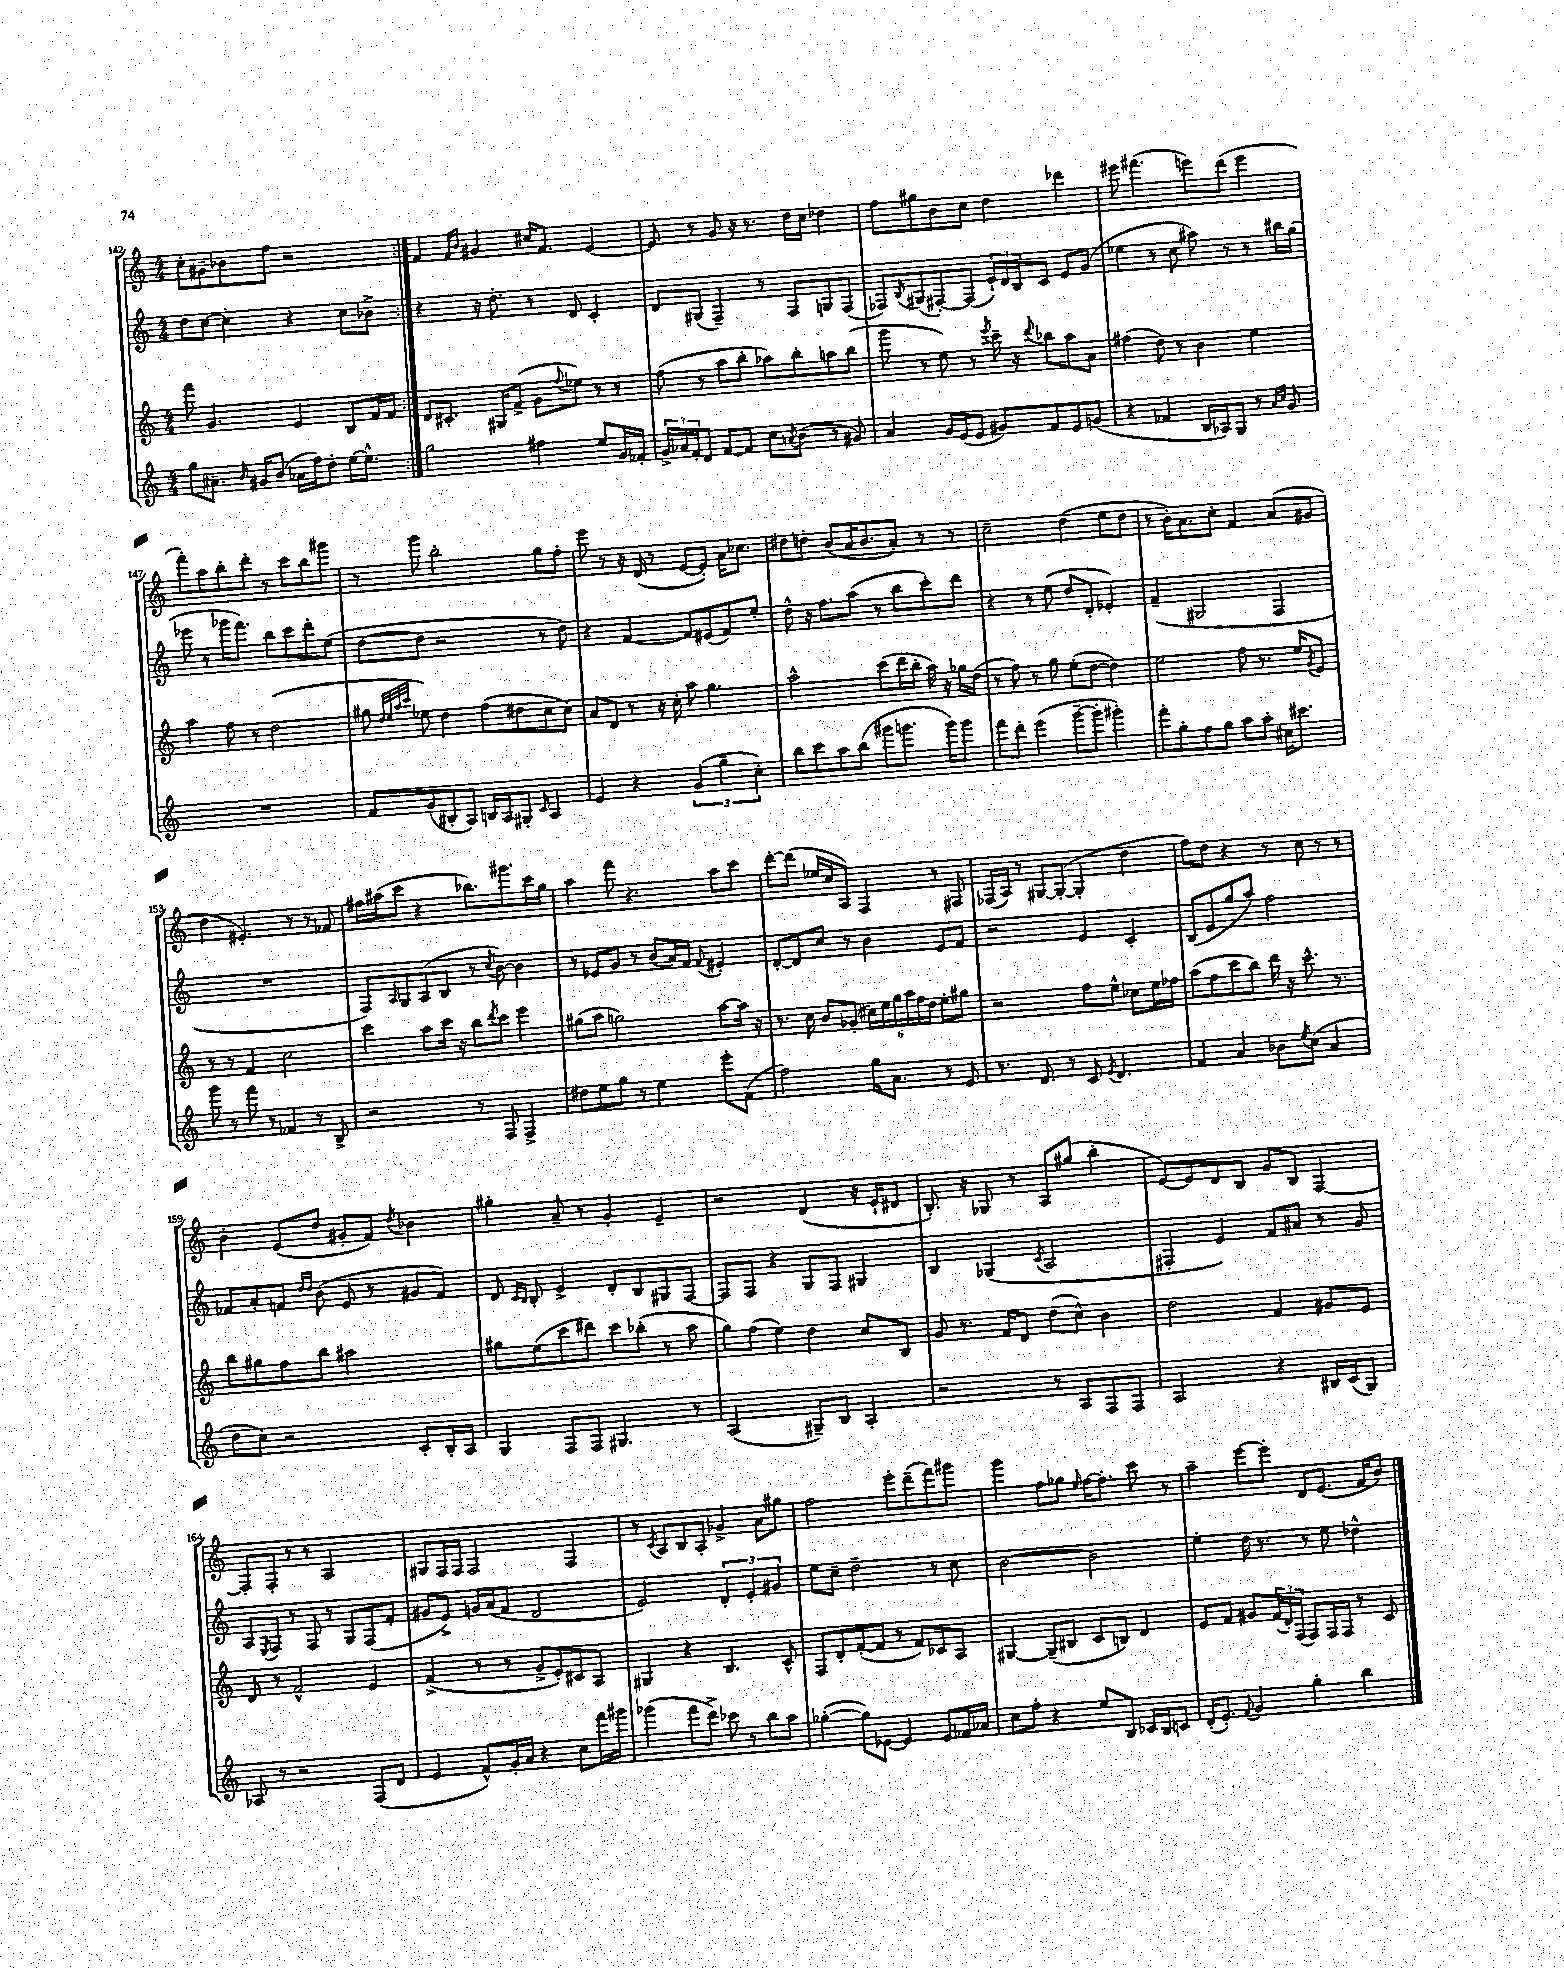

**kern	**kern	**kern	**kern
*staff4	*staff3	*staff2	*staff1
*clefG2	*clefG2	*clefG2	*clefG2
*k[]	*k[]	*k[]	*k[]
*M4/4	*M4/4	*M4/4	*M4/4
8gg\L	8fff\	8dd\L	8cc'\L
8.a#~\J	4.g/	[8cc\J	8g#~\
.	.	4cc'\]	8b-\
16qqb/	.	.	.
16g#/LK	.	.	.
(8b/J	.	.	8ff\J
16a-\LL	4e/	4r	2r
16ff\J)	.	.	.
8dd'\J	.	.	.
[16ee\LK	8B/L	8cc\L	.
8.ee^^\]J	.	.	.
.	16f/L	8b-^\J	.
.	16f/JJ	.	.
=:|!	=:|!	=:|!	=:|!
2gg\	8d/L	4r	4f/
.	8.c#'/J	.	.
.	.	.	16qqf/LL
.	.	.	16qqb/JJ
.	.	16r	4g#/
.	16G#/LK	8.dd'\	.
.	(8f^/J	.	.
4ff#\	8g\L	8r	16cc#/LK
.	.	.	8.f/J
.	8qqff/	.	.
.	8ee-\J)	8d/	.
8ee/L	8r	4c'/	[4e/
16g/L	8r	.	.
16f-'/JJ	.	.	.
=	=	=	=
24g^/LL	(8ff\	8d/L	8e/]
24a-/	.	.	.
24f'/J	.	.	.
8d/J	8r	(8G#/J	8r
[8f/L	8aa\L	4F~/)	8g/
8f/]J	8bb'\J	.	16r
.	.	.	8.r
8cc\L	8aa-\L)	8r	.
8qa/	.	.	.
(8b\J	8bb'\	8F/L	16dd\LL
.	.	.	16cc\JJ
8r	8aa\	8G/	4dd-\
8g#/)	(8bb\J	(8F/J	.
=	=	=	=
4a/	8ggg\	8F-/L)	8ff\L
.	.	8qB/	.
.	8r	(8G#/	8gg#\
16g/LL	8ee\)	[8F#'/)	8b\
(16e/J	.	.	.
8e/J	8r	(8F#/]J	8cc\J
.	8qeee/	.	.
8g#/L)	16ccc~\	24e`/LL)	4dd\
.	.	24d/	.
.	16r	.	.
.	.	24B/J	.
.	8qqddd/	.	.
8f/	8bb-\L	8c/J	.
8e/	8aa\	8e/L	4ddd-\
(8g/J	8a\J	(8g/J	.
=	=	=	=
4r	(4ff#\	4ee-\	8eee#\
.	.	.	(4.fff#\
4f-/	8dd\)	8r	.
.	8r	8cc\	.
16B/LL	4b\	8aa#\)	8eee\L)
16A-/J)	.	.	.
8G/J	.	8r	(8ddd\J
8r	4ee\	8r	4eee\
16qqa/LL	.	.	.
16qqcc/JJ	.	.	.
8g/	.	16bb#\LL	.
.	.	(16gg\JJ	.
=	=	=	=
1r	4aa\	8eee-\	8fff'\L)
.	.	8r	8aa\
.	8ff\	16ggg-\LK	8bb'\
.	.	8.fff\J)	.
.	8r	.	8ddd'\J
.	(2dd\	8bb\L	8r
.	.	8ccc\	8ccc\L
.	.	8ddd'\	8bb\
.	.	(8ee\J	8ggg#\J
=	=	=	=
8f/L	8gg#\	[8dd\L	8r
.	32qqdd/LLL	.	.
.	32qqee/	.	.
.	32qqaa/	.	.
.	32qqccc/JJJ	.	.
(8g/	8ee-\)	8dd\]J	8ggg\
8B#'/	4dd\	2r	2bb'\
8A/J)	.	.	.
16B/LL	(8ff\L	.	.
16A/J	.	.	.
8G#'/J	8dd#\	.	.
16qqc/	.	.	.
4A/	8cc\	8r	8gg\L
.	8cc\J)	8dd\)	8ff'\J
=	=	=	=
4e/	8a/L	4r	8eee\
.	8d/J	.	8r
4r	8r	[4f/	16r
.	.	.	(16d/
.	16r	.	8r
.	16cc'\	.	.
(6g/	8aa\	8f/]L	[8e/L
.	4.gg\	(8e#/	8e'/]J)
6gg~\	.	.	.
.	.	8f/)	16a\LK
.	.	.	8.cc-\J
6cc'\)	.	.	.
.	.	8ee'/J	.
=	=	=	=
8bb\L	2aa^^\	8dd^^\	8dd#\L
8ccc\	.	16r	8dd'\J
.	.	8.ff\L	.
8aa\	.	.	(8b/L
(8bb\J	.	(8aa\J	16a/K
.	.	.	8.b/
8ggg#\L	(8ccc\L	8r	.
8.ggg\J	16ddd\L	8bb\L	8a'/J)
.	16bb'\JJ	.	.
.	16aa\)	8ccc'\)	8r
16ggg\LK)	16r	.	.
8ggg\J	16gg-\LL	8ddd\J	8r
.	(16dd\JJ	.	.
=	=	=	=
8fff\L	8r	4r	2cc~\
8ddd'\J	8ff\)	.	.
(4eee\	8r	8r	.
.	8gg\	(8ee\	.
[8ggg~\L	(8ee'\L	8dd/L	(4dd\
8ggg'\]J	[8dd\J	8d'/J	.
4ggg#'\)	4dd\])	4e-'/)	8ee\L
.	.	.	8dd\J
=	=	=	=
8fff'\L	2ee\	(4f~/	8r
8gg'\	.	.	16b'\LK)
.	.	.	8.a\
8ff\	.	2G#/	.
8gg\J	.	.	8cc'\J
8aa\L	8ff\	.	4f/
8aa'\J	8.r	.	.
16cc#\LK	.	4F/	(8a/L
8.ccc#\J	16ee/LK	.	.
.	8qg/	.	.
.	8e/J	.	8g#/J
=	=	=	=
8ggg\	8r	1r	4dd\
8r	8r	.	.
8fff\	4f/	.	4.e#'/)
8r	.	.	.
4f-/	2cc\	.	.
.	.	.	8r
8r	.	.	8r
8B^/	.	.	8f-/
=	=	=	=
2r	4ccc\	8F/L)	16ff#\LL
.	.	.	(16aa#\J
.	.	16qqA/	.
.	.	8G/	8ccc\J
.	8aa\L	(8A/	4r
.	16ccc\Jk	8B/J	.
.	16r	.	.
8r	8bb\L	8r	8.bb-\L)
.	8qddd/	8qcc/	.
8F/	8ccc\J	[8b\)	.
.	.	.	8.ggg#\
4F^/	4eee\	4b\]	.
.	.	.	16ccc\L
.	.	.	16gg\JJ
=	=	=	=
8dd#\L	(8gg#\L	8r	4aa\
8ee\	8aa\J	8e-/L	.
8gg\J	2gg\)	8g/J	8fff\
8r	.	8r	4.r
4ee\	.	(8b/L	.
.	.	16a/L)	.
.	.	16f/JJ	.
.	.	8qqf/	.
8eee'\L	[8aa\L	4e#'/	8aa\L
(8f\J	16aa\]Jk	.	8ccc\J
.	16r	.	.
=	=	=	=
2ff\)	8.r	[8d'/L	[8ddd'\L
.	.	8d/]	(8ddd\]J
.	16cc\	.	.
.	8b/L	8cc/J	16ee-/LL
.	.	.	16cc/J
.	(8g-'/J	8r	8A/J)
16gg\LK	24cc#\LL)	4b\	4F/
.	24ee\	.	.
8.a\J	.	.	.
.	24gg\	.	.
.	24aa\	.	.
.	24ff\	.	.
.	24dd\JJ	.	.
8r	8ee'\L	8e/L	8r
8e/	8gg#\J	8f/J	8F#/
=	=	=	=
8.r	2r	2r	(16F-/LL
.	.	.	16A/JJ)
.	.	.	8r
8.d/	.	.	.
.	.	.	[8G#/L
8r	.	.	(8G#'/_J
8c/	8ff\L	4e/	4G#'/]
8qe/	.	.	.
4.d/	8ee^^\J	.	.
.	8cc-\L	4c'/	4dd\
.	16ee\L	.	.
.	16ff-\JJ	.	.
=	=	=	=
4f/	(8aa\L	(8B/L	8ff\L)
.	8ff\	8e/	8dd\J
4a/	8ccc\	8gg/	4r
.	8bb\J)	8aa/J)	.
8b-\L	16ddd\	2ff\	8r
.	16r	.	.
8qee/	.	.	.
(8cc\J	8.ccc^^\	.	8cc\
4a/	.	.	8r
.	8.r	.	.
.	.	.	8r
=	=	=	=
8dd\L	8bb\L	8f-/L	4b'\
8cc\J)	8gg#\	8a'/	.
2r	8ff\	8f/J	(8e/L
.	.	16qqdd/LL	.
.	.	16qqdd/JJ	.
.	8bb\J	(8b\	8dd/J
.	2aa#\	8e/	8g#'/L
.	.	8r	8f/J)
.	.	.	8qdd/
8c'/L	.	8g#/L	4b-\
16B'/L	.	8f/J)	.
16A/JJ	.	.	.
=	=	=	=
4G/	8gg#\L	8d/	4gg#'\
.	.	16qqc/LL	.
.	.	16qqB/JJ	.
.	(8ee\	8B'/	.
8F/L	8ccc\	4e^/	8a~/
8F/J	8ddd#\J)	.	8r
4.G#/	8ccc\L	8d'/L	4g'/
.	(8bb-'\J	8B/	.
.	8r	8G#/	4e~/
8r	8aa\	[8F/J	.
=	=	=	=
(2A/	8gg\L)	8F/]L	2r
.	(8ff\J	8F/J	.
.	4ee\)	4r	.
8G#~/L)	4dd\	8G/L	(4d/
8B/J	.	8F/J	.
4A'/	8cc/L	4G#/	16r
.	.	.	16e`/LK
.	8B/J	.	8d#/J
=	=	=	=
2r	8g/	4B/	8.B'/)
.	8.r	.	.
.	.	.	16r
.	.	(4G-/	8G-/
.	16f/LK	.	.
.	8d/J	.	8r
.	.	8qc/	.
8r	(8dd\L	2A/	8A/L
8A/L	8cc^^\J)	.	(8gg#/J
8F/	4b\	.	4bb'\
8F/J	.	.	.
=	=	=	=
2A/	2dd\	4F#'/	[8e/L)
.	.	.	8e/]
.	.	4e/)	8d/
.	.	.	8B/J
4r	4f/	8f/L	8g/L
.	.	8a#/J	8B/J
16B#/LL	8g#/L	8r	[4F/
(16c/J	.	.	.
8G/J)	8e/J	8g/	.
=	=	=	=
8A-/	8d/	8A/L	8F'/]L
.	.	8qE/	.
8r	8r	8F/J	8F'/J
2r	2f^^/	8r	8r
.	.	8F/	8r
.	.	8r	2A/
.	.	8G/L	.
(8F/L	4e/	(8F/	.
8d/J	.	8f'/J	.
=	=	=	=
4e/	(4f^/	8g#/L	8G#/L
.	.	8e^/J)	16F/L
.	.	.	16F/JJ
8f^^/L)	8r	16g/LL	2F/
.	.	(16a/J	.
16g'/L	8r	8f/J	.
16a/JJ	.	.	.
4r	8g^/L	2d/	.
.	8e'/)	.	.
8cc\L	8c#/	.	4F/
16fff\L	8A/J	.	.
16ggg#\JJ	.	.	.
=	=	=	=
(4ggg-\	4G#/	2e/)	8r
.	.	.	8qc/
.	.	.	8A/L
8fff\L	4r	.	8B/
8ddd^\J)	.	.	8A'/J
8ccc-\	4.B/	6d'/	4g-^/
8r	.	.	.
.	.	6e'/	.
8bb\L	.	.	8a\L
.	.	6g#/	.
8aa\J	8c^^/	.	8gg#\J
=	=	=	=
([4gg-'\	8F/L	8ee\L	2ff\
.	8d'/	8cc~\J	.
8gg-\]L)	([8f'/	2dd~\	.
[8e-\J	8f/]J	.	.
4e-/]	8r	.	8eee'\L
.	8f/L)	.	(8ddd~\
8e-/L	8c-/	8r	8fff\)
16f-/L	8A/J	8cc\	8ggg#\J
16a-/JJ	.	.	.
=	=	=	=
8cc\L	[4G#/	[2b\	4ggg\
8ff'\J	.	.	.
4r	(8G#~/]L	.	8ff\L
.	8B#/J	.	8gg-\J
.	.	.	16qqee/
8ee/L	8c/L	2b\]	[16ff\LK
.	.	.	8.ff'\]J
8B/J	8B/J)	.	.
16c-/LL	4d/	.	8ccc\
16B/J	.	.	.
8c/J	.	.	8r
=	=	=	=
(16d'/LK	8e/L	4ee'\	4aa~\
8.e'/J)	.	.	.
.	8f/J	.	.
8qqf/	.	.	.
4g/	8g#/L	16dd\	[8eee\L
.	.	8.r	.
.	(24f/L	.	8eee'\]J
.	24d'/)	.	.
.	(24F/JJ	.	.
4gg'\	8F/L)	8r	8d/L
.	16F/L	8ee\	(8.e/J
.	16F/JJ	.	.
4bb\	8r	4dd-^^\	.
.	.	.	16f/LK
.	8c/	.	8b/J)
==	==	==	==
*-	*-	*-	*-
